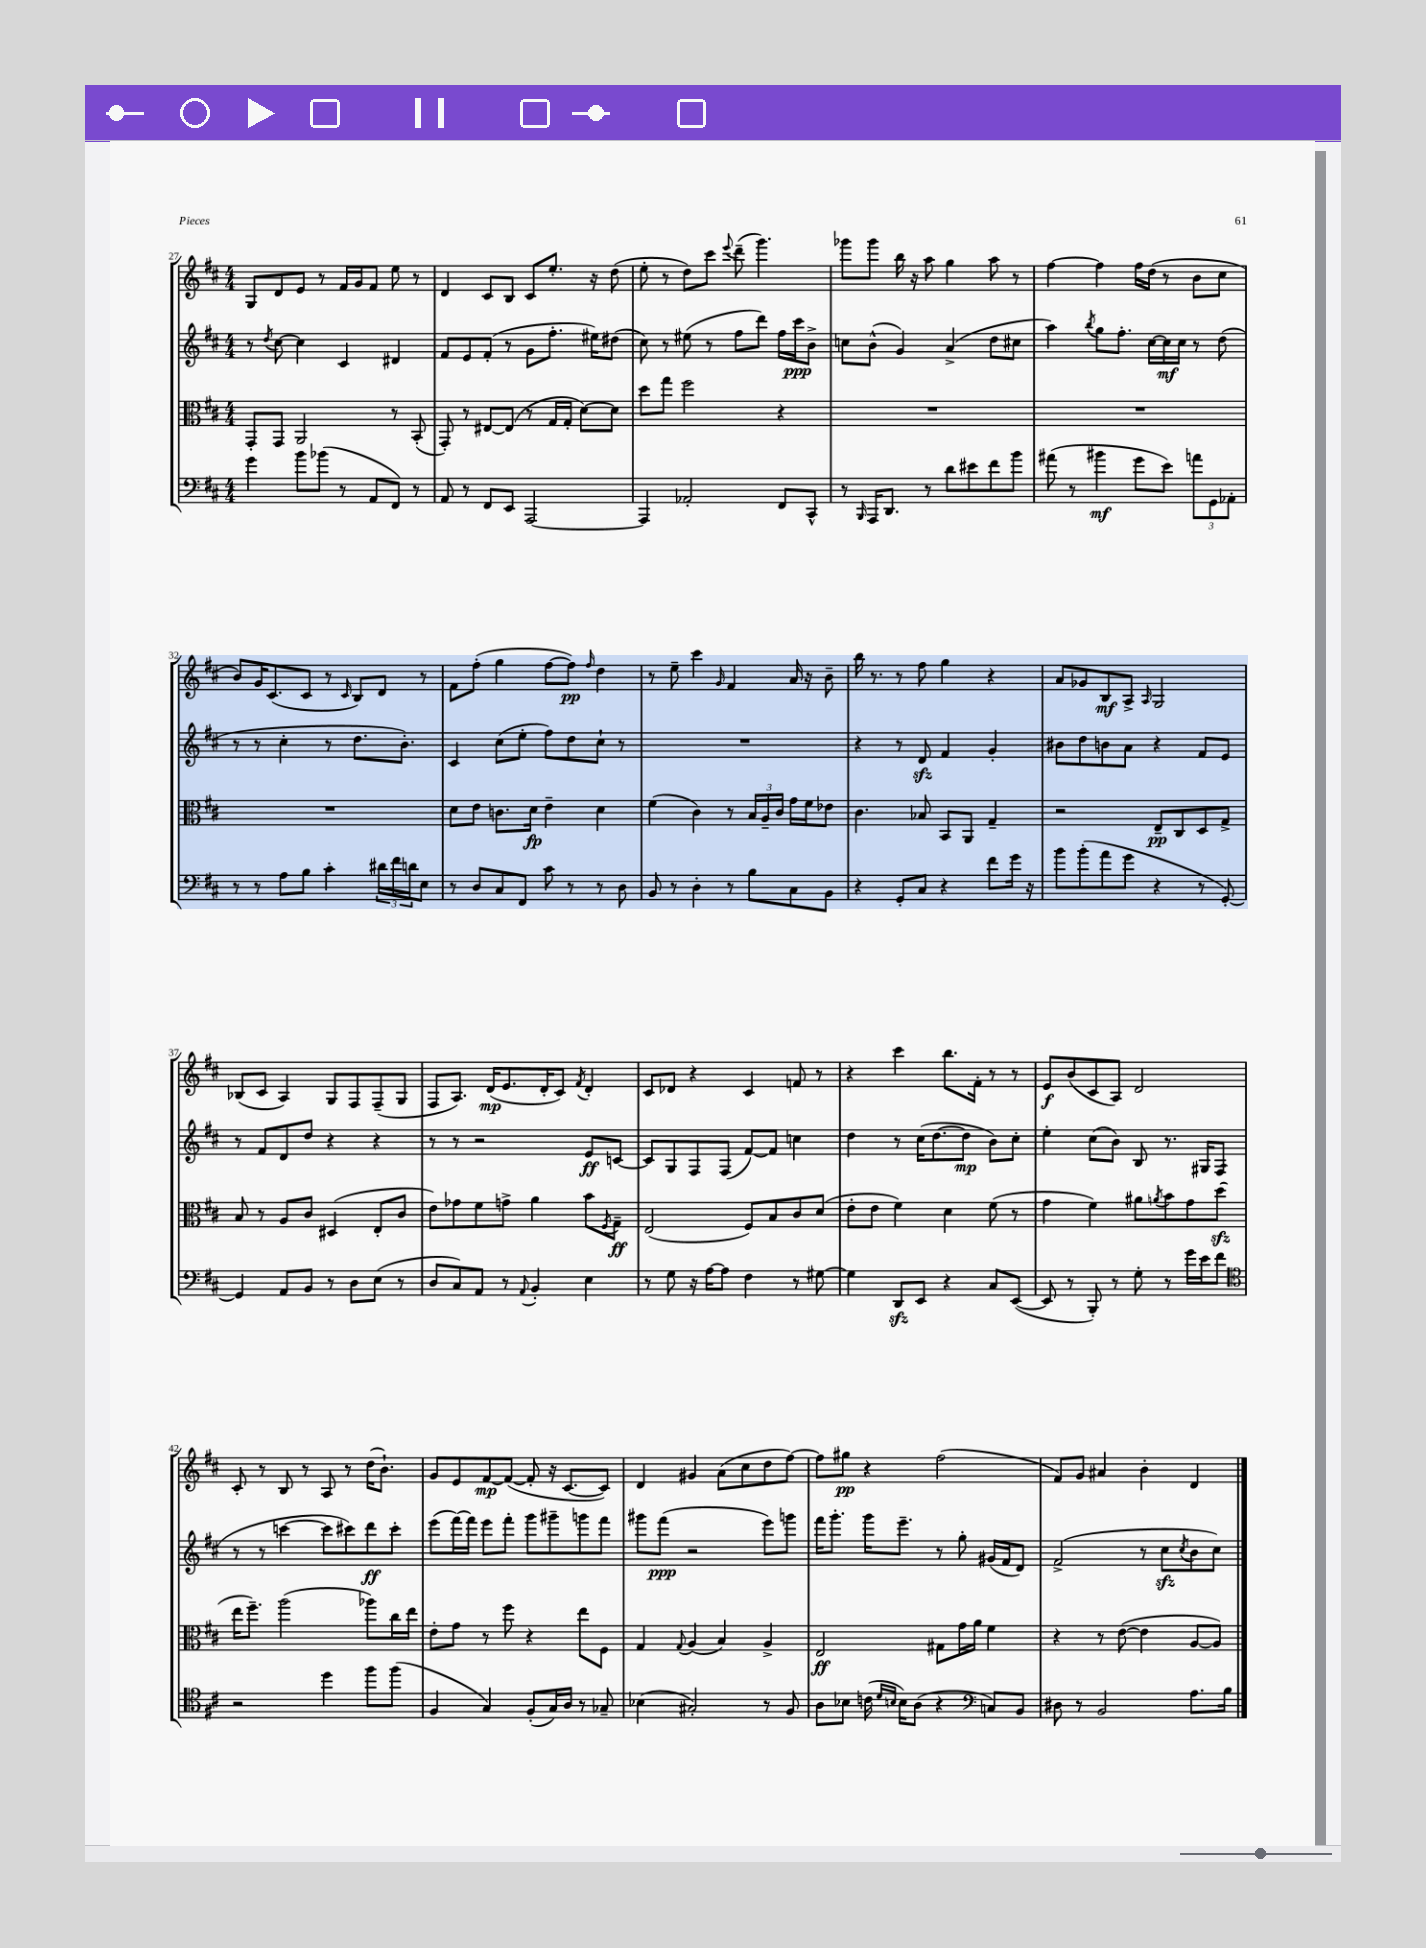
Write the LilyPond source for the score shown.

<<
\new StaffGroup <<
\new Staff = "s0" {
    \clef treble \key d \major \numericTimeSignature \time 4/4
    g8 d'8 e'8 r8 fis'16 g'16 fis'8 e''8 r8 |
    d'4 cis'8 b8 cis'8 e''8.-. r16 d''8( |
    e''8-. r8 d''8) cis'''8 \appoggiatura { e'''8 } d'''8--( g'''4.) |
    ges'''8 ges'''8 b''16 r16 a''8 g''4 a''8 r8 |
    fis''4~ fis''4 fis''16 d''16( r8 b'8 cis''8 |
    b'8) g'16 cis'8.( cis'8 r8 \grace { cis'16 } b8) d'8 r8 |
    fis'8 fis''8-.( g''4 fis''8~ fis''8\pp) \grace { fis''16 } d''4 |
    r8 e''8-- cis'''4 \grace { g'16 } fis'4 a'16 r16 b'8-- |
    b''16 r8. r8 fis''8 g''4 r4 |
    a'8 ges'8 b8\mf a8-> \grace { a16 } g2 |
    bes8( cis'8 a4) g8 fis8 fis8--( g8 |
    fis8 a8.) d'16\mp( e'8. d'16-. cis'8) \acciaccatura { fis'8 } d'4-. |
    cis'8 des'8 r4 cis'4 f'8 r8 |
    r4 cis'''4 b''8. fis'16-. r8 r8 |
    e'8\f b'8( cis'8 a8) d'2 |
    cis'8-. r8 b8 r8 a8 r8 d''16( b'8.-!) |
    g'8 e'8 fis'8~\mp fis'8~( fis'8-. r16 cis'8.~ cis'8) |
    d'4 gis'4 a'8( cis''8 d''8 fis''8~) |
    fis''8 gis''8\pp r4 fis''2( |
    fis'8) g'8 ais'4 b'4-. d'4 \bar "|." |
}
\new Staff = "s1" {
    \clef treble \key d \major \numericTimeSignature \time 4/4
    r8 \acciaccatura { d''8 } cis''8~ cis''4 cis'4 dis'4 |
    fis'8 e'8 fis'8-.( r8 g'8 fis''8.-. eis''16) dis''8( |
    cis''8) r8 eis''8( r8 fis''8 d'''8) fis''16 cis'''16\ppp b'8-> |
    c''8 b'8-^( g'4) a'4->( d''8 cis''8 |
    a''4) \acciaccatura { b''8 } g''8 fis''8.-. cis''16~ cis''16\mf cis''16 r8 d''8( |
    r8 r8 cis''4-. r8 d''8. b'8.-.) |
    cis'4 cis''8( e''8-. fis''8) d''8 cis''8-! r8 |
    R1 |
    r4 r8 d'8\sfz fis'4 g'4-. |
    bis'8 d''8 b'8 a'8 r4 fis'8 e'8 |
    r8 fis'8 d'8 d''8 r4 r4 |
    r8 r8 r2 e'8\ff c'8~ |
    c'8 g8 fis8 fis8( fis'8~) fis'8 c''4 |
    d''4 r8 cis''16( d''8.~ d''8\mp b'8) cis''8-. |
    e''4-. cis''8( b'8) b8 r8. gis16 fis8( |
    r8 r8 c'''4~ c'''8 cis'''8) d'''8\ff cis'''8-. |
    e'''8( fis'''16~) fis'''16 e'''8 fis'''8-. g'''8 gis'''8-- g'''8 fis'''8 |
    gis'''8 fis'''8\ppp( r2 e'''8) g'''8 |
    fis'''16 g'''8.-. g'''16 e'''8.-- r8 g''8-. gis'16( fis'16 d'8) |
    fis'2->( r8 cis''8\sfz \acciaccatura { cis''8 } b'8 cis''8) \bar "|." |
}
\new Staff = "s2" {
    \clef alto \key d \major \numericTimeSignature \time 4/4
    g,8-. g,8 a,2 r8 b,8-.( |
    g,8-.) r8 eis8~ eis8( r8 g16 g16-. d'8~) d'8 |
    d''8 g''8 fis''2 r4 |
    R1 |
    R1 |
    R1 |
    d'8 e'8 c'8. d'16\fp e'4-- d'4 |
    fis'4( cis'4) r8 \tuplet 3/2 { b16 a16-- cis'16 } g'16 fis'16 ees'8 |
    cis'4. bes8 b,8 a,8 g4-- |
    r2 e8--\pp cis8 d8 g8-> |
    b8 r8 a8 cis'8 dis4( e8-. cis'8 |
    e'8) ges'8 fis'8 g'8-> a'4 b'8 \acciaccatura { fis8 } g8--\ff |
    e2( fis8) b8 cis'8 d'8( |
    e'8-. e'8 fis'4) d'4 fis'8( r8 |
    g'4 fis'4) ais'8 \acciaccatura { a'8 } b'8 g'8 d''8\sfz( |
    e''16 fis''8.--) a''2( aes''8) cis''16 e''16 |
    e'8-. g'8 r8 fis''8 r4 e''8 fis8 |
    g4 \appoggiatura { g8 } a4( b4) a4-> |
    e2\ff gis8 g'16 a'16 fis'4 |
    r4 r8 e'8~( e'4 a8~ a8) \bar "|." |
}
\new Staff = "s3" {
    \clef bass \key d \major \numericTimeSignature \time 4/4
    g'4 b'8 bes'8( r8 a,8 fis,8) r8 |
    a,8 r8 fis,8 e,8 a,,2~ |
    a,,4 aes,2-. fis,8 cis,8-^ |
    r8 \grace { b,,16 } a,,16 d,8. r8 d'8 eis'8 fis'8 b'8 |
    ais'8( r8 bis'4\mf g'8 e'8) \tuplet 3/2 { a'8 g,8 aes,8-. } |
    r8 r8 a8 b8 cis'4-. \tuplet 3/2 { dis'16 fis'16 d'16 } e8 |
    r8 d8 cis8 fis,8 cis'8 r8 r8 d8 |
    b,8 r8 d4-. r8 b8 cis8 b,8 |
    r4 g,8-. cis8 r4 fis'8 g'16 r16 |
    b'8 b'8-.( a'8 g'8 r4 r8 g,8~-.) |
    g,4 a,8 b,8 r8 d8 e8( r8 |
    d8 cis8) a,8 r8 \appoggiatura { a,8 } b,4-. e4 |
    r8 g8 r16 a16~ a8 fis4 r8 gis8~ |
    gis4 d,8\sfz e,8 r4 cis8 e,8~( |
    e,8 r8 b,,8-.) r8 g8-. r8 g'16 e'16 fis'8 |
    \clef tenor r2 d''4 fis''8 fis''8( |
    fis4 g4) fis8-.( g16) a16 r8 ges8-- |
    bes4( gis2-.) r8 fis8 |
    a8 bes8 c'16( \grace { d'16 b16 } b16) a8( r4 \clef bass c8) b,8 |
    dis8 r8 b,2 a8. b16 \bar "|." |
}
>>
>>
\layout { \context { \Score currentBarNumber = #27 } }
